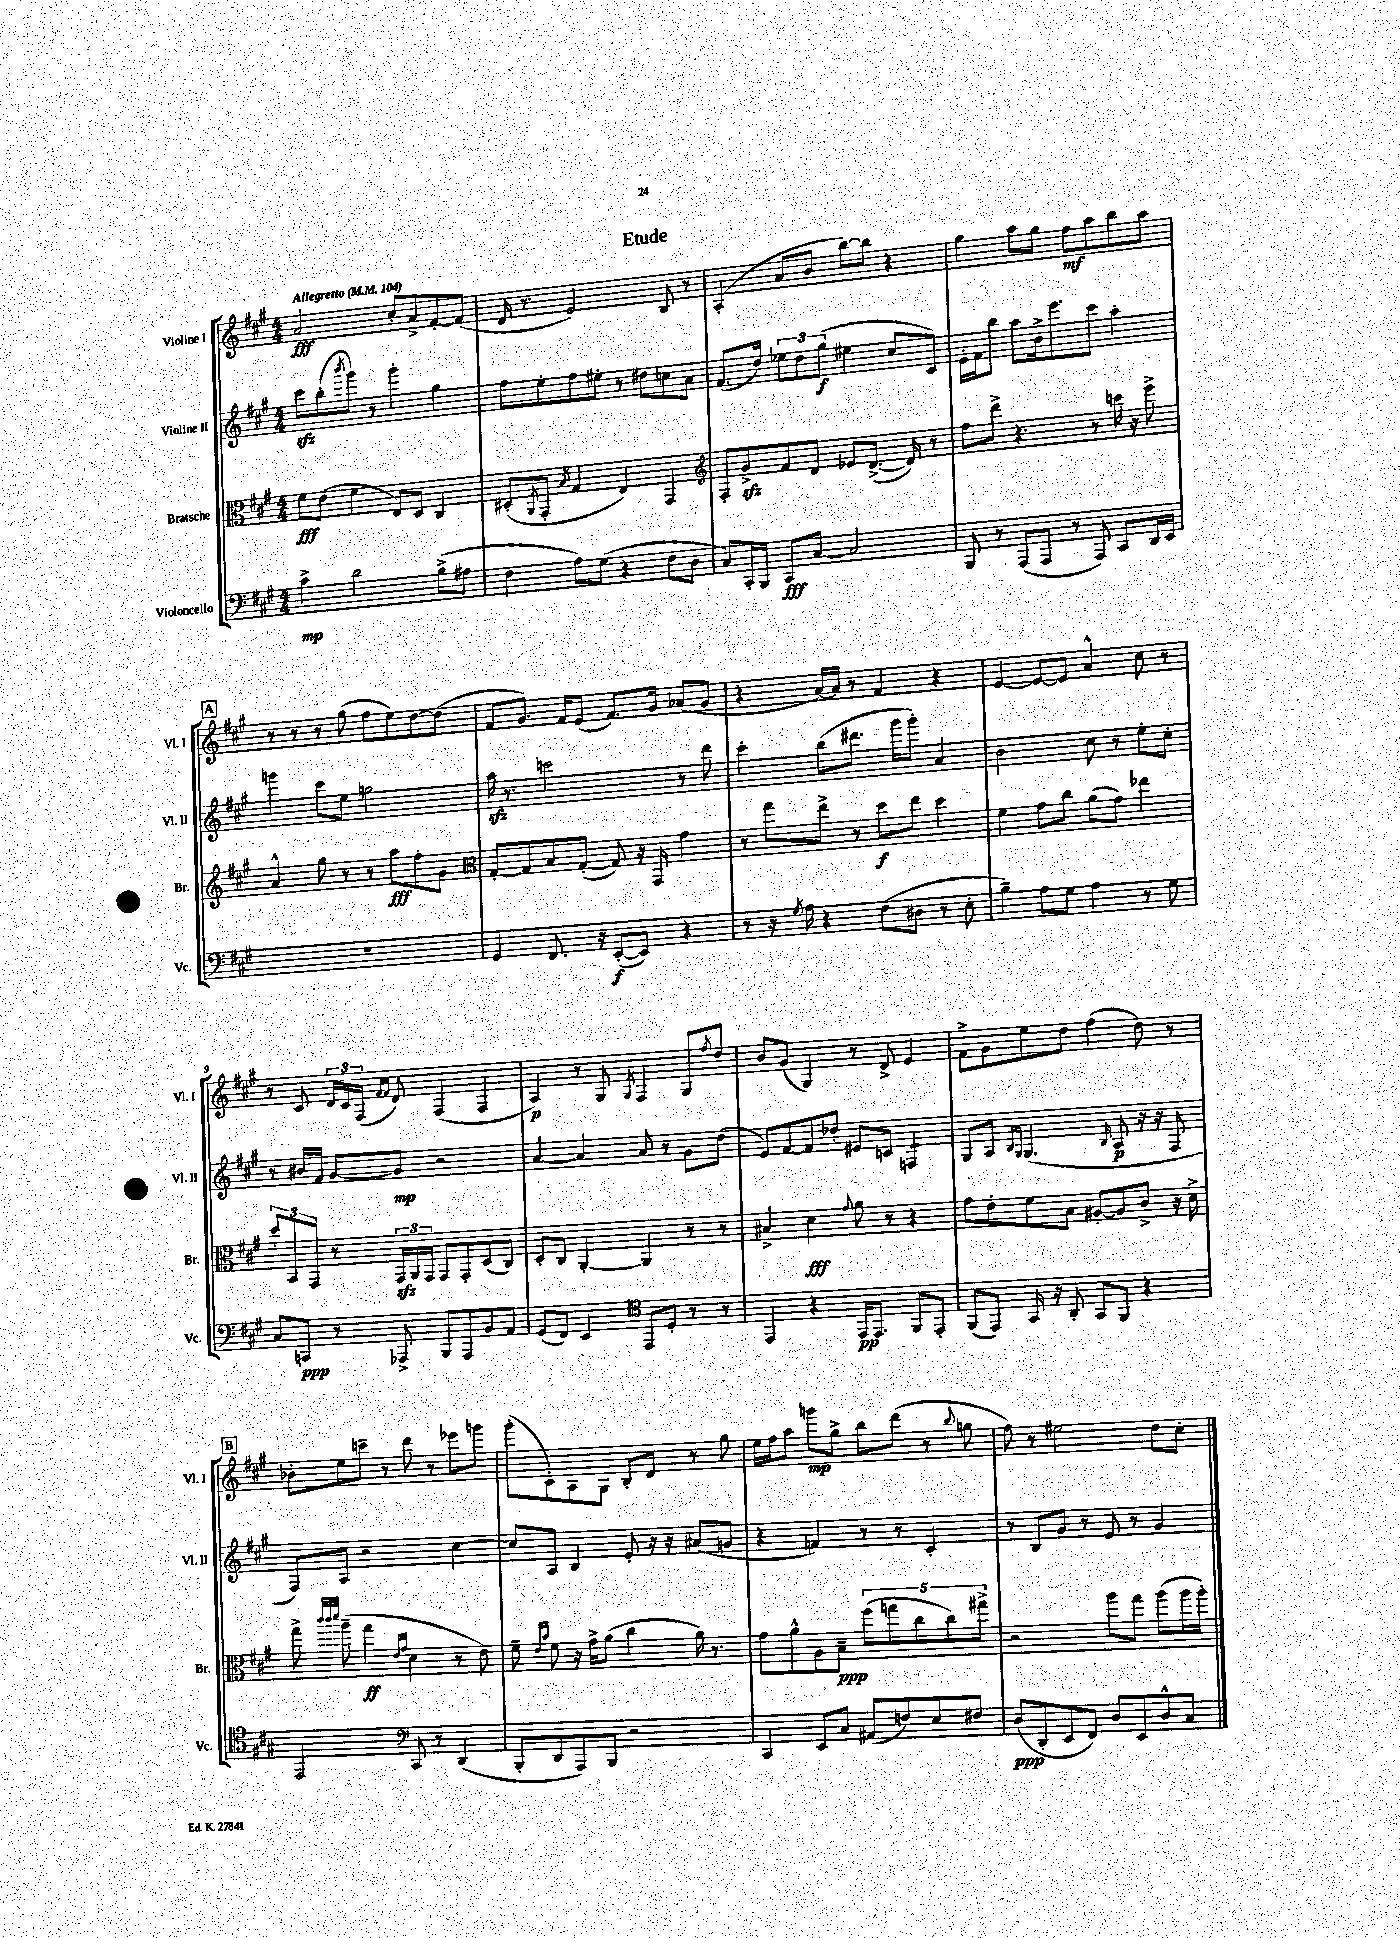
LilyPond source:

\header { title = "Etude" }
<<
\new StaffGroup <<
\new Staff = "s0" \with { instrumentName = "Violine I" shortInstrumentName = "Vl. I" } {
    \clef treble \key a \major \numericTimeSignature \time 4/4 \tempo "Allegretto" 4 = 104
    a'2\fff cis''8-. a'8-> fis'8~-. fis'8( |
    d'16 r8. e'2) b8 r8 |
    a4-.( a'8 b'8 b''8~) b''8 r4 |
    gis''4 a''8 gis''8 fis''8\mf a''8 b''8 a''8 |
    \mark \markup { \box "A" } r8 r8 r8 gis''8( fis''8 e''8) d''8~ d''8( |
    fis'8 gis'8.) fis'16 e'8( fis'8.) gis'16 aes'8( gis'8 |
    r4 a'16~) a'16 r8 fis'4 r4 |
    e'4~ e'8~ e'8 a'4-^ cis''8 r8 |
    r8 cis'8 \tuplet 3/2 { d'16 cis'16 fis16( } \grace { fis'16 fis'16 } d'8) fis4( fis4 |
    a4\p) r8 gis8 \acciaccatura { gis8 } fis4 gis8 \acciaccatura { fis''8 } d''8 |
    b'8 gis'8( gis4) r8 d'8-> e'4 |
    fis'8-> gis'8 e''8 d''8 fis''4( d''8) r8 |
    \mark \markup { \box "B" } bes'8-. e''8 c'''8-- r8 d'''8 r8 ees'''8 g'''8 |
    gis'''8-.( cis'8-.) a8 gis8 b8-. d'8 r8 gis''8 |
    e''16 fis''16 a''8 g'''8\mp gis''8-> b''8 d'''8( r8 \appoggiatura { b''8 } g''8 |
    fis''8) r8 eis''2 d''8 cis''8-. \bar "|." |
}
\new Staff = "s1" \with { instrumentName = "Violine II" shortInstrumentName = "Vl. II" } {
    \clef treble \key a \major \numericTimeSignature \time 4/4
    cis'''8\sfz b''8-.( \acciaccatura { b'''8 } gis'''8) r8 gis'''4-. gis''4 |
    fis''8 e''8-. fis''8 eis''8-. r8 dis''8 c''8 a'8 |
    fis'8.( d''16) \tuplet 3/2 { ees''8 d''8 gis''8\f( } eis''4 cis''8 cis'8) |
    e'16-. fis'16 b''8 a''8 b'16-> e'''8. cis'''8 a''4-. |
    \mark \markup { \box "A" } g'''4 cis'''8 e''8 g''2 |
    a''16\sfz r8. c'''2 r8 d'''8 |
    cis'''4-. b''8( dis'''8. gis'''16 gis'''8-.) a'4 |
    b'2 cis''8 r8 e''8-. cis''8-. |
    r8 bis'16 fis'16 gis'8~ gis'8\mp r2 |
    a'4~ a'4 a'8 r8 gis'8 d''8( |
    e'8) fis'8~ fis'8 des''8-. eis'8 c'8 f4:8 |
    gis8 a8 \grace { b16 gis16 } gis4.( \grace { b16 } a8\p r16 r16 fis8 |
    \mark \markup { \box "B" } fis8) a8 r2 cis''4~ |
    cis''8 a8 b4 e'8-. r16 r16 ais'8( g'8 |
    r4 f'4) r8 r8 cis'4-. |
    r8 b8 gis'8 r8 e'8 r8 gis'4 \bar "|." |
}
\new Staff = "s2" \with { instrumentName = "Bratsche" shortInstrumentName = "Br." } {
    \clef alto \key a \major \numericTimeSignature \time 4/4
    fis'8\fff e'8( fis'4 e8) d8 cis4 |
    dis8-.( \acciaccatura { a,8 } gis,8-. \acciaccatura { b8 } gis4 e4) gis,4 |
    \clef treble fis8-. gis'8->\sfz fis'8 d'8 ees'8 d'8.~->( d'16) r8 |
    fis''8 d'''8-> r4. r8 c'''16 r16 e'''8-> |
    \mark \markup { \box "A" } a'4-^ gis''8 r8 r8 a''8\fff fis''8-. gis'8 |
    \clef alto gis8~-. gis8 b8 gis8~-.( gis8) r16 gis,16 gis'4 |
    r8 gis''8 e''8-> r8 d''8\f e''8 d''4 |
    fis'4 gis'8 cis''8 a'8( gis'8) ees''4 |
    \tuplet 3/2 { d''8-. b,8 gis,8 } r8 \tuplet 3/2 { gis,16\sfz a,16 gis,16 } gis,8 gis,8-. d8( cis8) |
    d8-. cis8 a,4~-. a,4 r8 r8 |
    bis4-> d'4\fff \appoggiatura { gis'8 } a'8 r8 r4 |
    gis'8 e'8-. fis'8 b8 ais8~-. ais8 cis'8-> r16 d'16-> |
    \mark \markup { \box "B" } gis''8-> \grace { cis'''32 cis'''32 d'''32 } a''8--( gis''4\ff \grace { e'16 gis'16 } d'4 r8 e'8) |
    fis'8-- \grace { e'16 b'16 } fis'8 r16 gis'16-> a'8( cis''4 a'16) r8. |
    gis'8 a'8-^ a8 b8--\ppp \tuplet 5/4 { fis''8( g''8 cis''8 cis''8) gis''8-> } |
    r2 a''8 gis''8 a''8( a''16 a''16-.) \bar "|." |
}
\new Staff = "s3" \with { instrumentName = "Violoncello" shortInstrumentName = "Vc." } {
    \clef bass \key a \major \numericTimeSignature \time 4/4
    cis'4->\mp d'2 b8->( ais8 |
    fis4 a8) gis8( r4 fis8 d8 |
    cis8) cis,16-. b,,16 cis,8\fff cis8~ cis2 |
    b,,8 r8 a,,8( a,,8 r8 a,,8) cis,8 d,16 e,16 |
    \mark \markup { \box "A" } R1 |
    gis,4 fis,8. r16 e,8~-.\f( e,8) r4 |
    r8 r16 \acciaccatura { gis8 } a16 r4 fis8( dis8 r8 e8-. |
    b4--) a8 gis8 a4 r8 gis8 |
    cis8 c,8\ppp r8 aes,,8-> b,,8 aes,,8 b,8 a,8 |
    gis,8( fis,8) e,4 \clef tenor e,8 d8-. r8 r8 |
    e,4 r4 e,16\pp e,8. fis,8 e,8-. |
    fis,8( e,8) gis,16 r16 a,8-. gis,8 fis,8 r4 |
    \mark \markup { \box "B" } e,2 \clef bass cis,8 r8 d,4( |
    b,,8-. d,8 a,,8) b,,8 r2 |
    cis,4 e,8 cis8 ais,8( f8) e8 fis8 |
    d8\ppp( d,8-. e,8 fis,8) d8 e,8 d8-^ cis8 \bar "|." |
}
>>
>>
